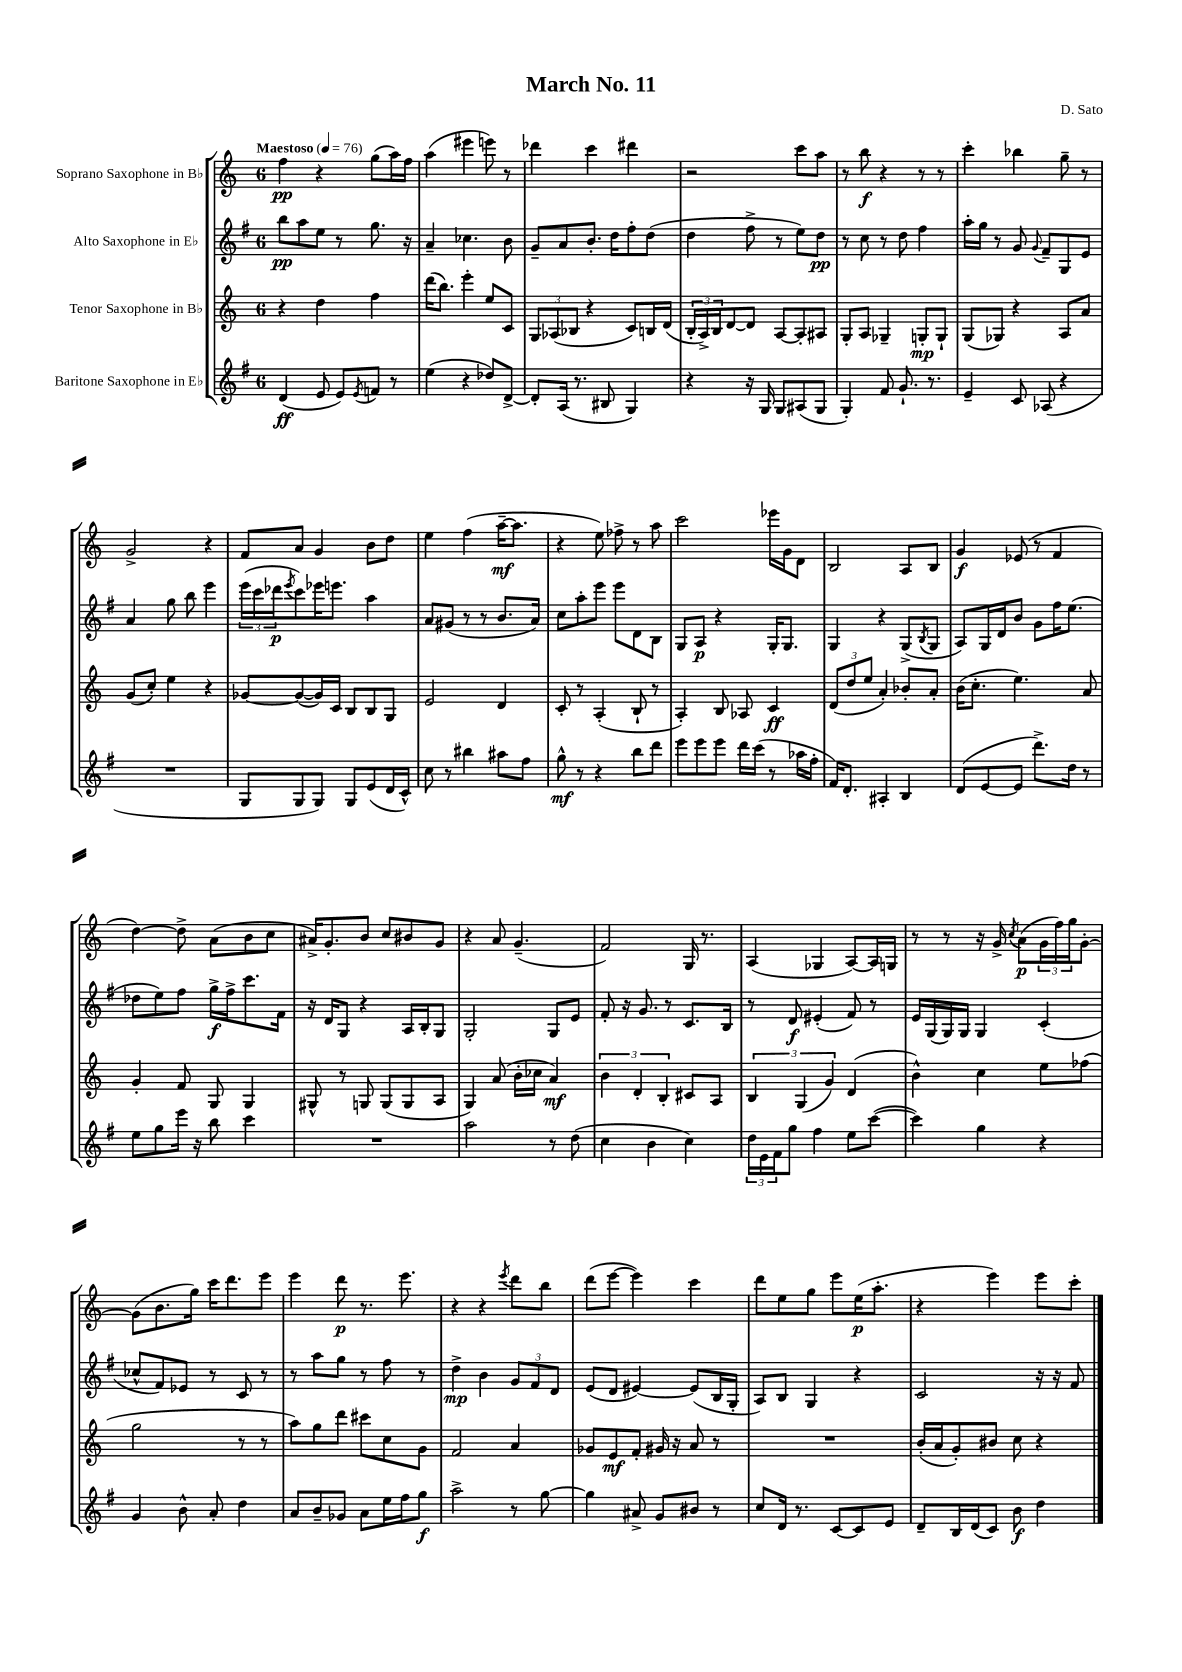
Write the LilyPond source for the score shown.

\header { title = "March No. 11" composer = "D. Sato" }
<<
\new StaffGroup <<
\new Staff = "s0" \with { instrumentName = "Soprano Saxophone in Bb" } {
    \clef treble \key c \major \once \override Staff.TimeSignature.style = #'single-digit \time 6/8 \tempo "Maestoso" 4 = 76
    f''4\pp r4 g''8( a''16) f''16 |
    a''4( eis'''4 e'''8) r8 |
    des'''4 c'''4 dis'''4 |
    r2 c'''8 a''8 |
    r8 b''8\f r4 r8 r8 |
    c'''4-. bes''4 g''8-- r8 |
    g'2-> r4 |
    f'8 a'8 g'4 b'8 d''8 |
    e''4 f''4( a''16~--\mf a''8. |
    r4 e''8) fes''8-> r8 a''8 |
    c'''2 ees'''16 g'16 d'8 |
    b2 a8 b8 |
    g'4\f ees'8( r8 f'4 |
    d''4~) d''8-> a'8( b'8 c''8 |
    ais'16->) g'8.-. b'8 c''8 bis'8 g'8 |
    r4 a'8 g'4.--( |
    f'2) g16 r8. |
    a4( ges4 a8~) a16 g16 |
    r8 r8 r16 g'16-> \acciaccatura { c''8 } a'8\p( \tuplet 3/2 { g'16 f''16) g''16 } g'8~-. |
    g'8( b'8. g''16) c'''16 d'''8. e'''8 |
    e'''4 d'''8\p r8. e'''8. |
    r4 r4 \acciaccatura { e'''8 } d'''8 b''8 |
    d'''8( e'''8~ e'''4) c'''4 |
    d'''8 e''8 g''8 e'''8 e''16\p( a''8.-. |
    r4 e'''4) e'''8 c'''8-. \bar "|." |
}
\new Staff = "s1" \with { instrumentName = "Alto Saxophone in Eb" } {
    \clef treble \key g \major \once \override Staff.TimeSignature.style = #'single-digit \time 6/8
    b''8\pp a''8 e''8 r8 g''8. r16 |
    a'4-- ces''4. b'8 |
    g'8-- a'8 b'8.-. d''16 fis''8-. d''8( |
    d''4 fis''8-> r8 e''8) d''8\pp |
    r8 c''8 r8 d''8 fis''4 |
    a''16-. g''16 r8 g'8 \appoggiatura { g'8 } fis'8-- g8 e'8 |
    a'4 g''8 b''8 e'''4 |
    \tuplet 3/2 { e'''16( c'''16 des'''16\p } \acciaccatura { e'''8 } c'''8) ees'''16 e'''8. a''4 |
    a'8 gis'8( r8 r8 b'8. a'16) |
    c''8 a''8-. e'''8 e'''8 d'8 b8 |
    g8 a8\p r4 g16-. g8. |
    g4 r4 g8->( \acciaccatura { b8 } g8 |
    a8) g16 d'16 b'8 g'8 fis''16 e''8.( |
    des''8 e''8) fis''8 g''16->\f fis''16-> c'''8. fis'16 |
    r16 d'16 g8 r4 a16 b16-. g8 |
    g2-. g8 e'8 |
    fis'8-. r16 g'8. r8 c'8. b16 |
    r8 d'8\f eis'4-.( fis'8) r8 |
    e'16 g16( g16) g16 g4 c'4-.( |
    ces''8-^ fis'8) ees'8 r8 c'8 r8 |
    r8 a''8 g''8 r8 fis''8 r8 |
    d''4->\mp b'4 \tuplet 3/2 { g'8 fis'8 d'8 } |
    e'8( d'8 eis'4~) eis'8( b16 g16-. |
    a8) b8 g4 r4 |
    c'2 r16 r16 fis'8 \bar "|." |
}
\new Staff = "s2" \with { instrumentName = "Tenor Saxophone in Bb" } {
    \clef treble \key c \major \once \override Staff.TimeSignature.style = #'single-digit \time 6/8
    r4 d''4 f''4 |
    d'''16( b''8.) e'''4-. e''8 c'8 |
    \tuplet 3/2 { g8 aes8( bes8 } r4 c'8) b16 d'16( |
    \tuplet 3/2 { b16-. a16->) b16 } d'8~ d'8 a8~ a8-. ais8 |
    g8-. a8 ges4-- g8-.\mp g8-! |
    g8( ges8) r4 a8 a'8 |
    g'8( c''8-.) e''4 r4 |
    ges'8~ ges'8~( ges'16) c'16 b8 b8 g8 |
    e'2 d'4 |
    c'8-. r8 a4-.( b8-! r8 |
    a4-.) b8 aes8 c'4\ff |
    \tuplet 3/2 { d'8( d''8 e''8 } a'4-.) bes'8-. a'8-. |
    b'16( c''8.-. e''4.) a'8 |
    g'4-. f'8 g8 g4 |
    gis8-^ r8 g8 g8( g8 a8 |
    g4) a'8( b'16-. ces''16 a'4\mf) |
    \tuplet 3/2 { b'4 d'4-. b4-. } cis'8 a8 |
    \tuplet 3/2 { b4 g4( g'4) } d'4( |
    b'4-^) c''4 e''8 fes''8( |
    g''2 r8 r8 |
    a''8) g''8 d'''8 cis'''8 c''8 g'8 |
    f'2 a'4 |
    ges'8 e'8\mf f'8-. gis'16 r16 a'8 r8 |
    R2. |
    b'16-.( a'16 g'8-.) bis'8 c''8 r4 \bar "|." |
}
\new Staff = "s3" \with { instrumentName = "Baritone Saxophone in Eb" } {
    \clef treble \key g \major \once \override Staff.TimeSignature.style = #'single-digit \time 6/8
    d'4\ff( e'8 e'8) \acciaccatura { e'8 } f'8 r8 |
    e''4( r4 des''8) d'8~-> |
    d'8-. a16( r8. bis8 g4) |
    r4 r16 g16 g8 ais8( g8 |
    g4-.) fis'8 g'8.-! r8. |
    e'4-- c'8 aes8( r4 |
    R2. |
    g8 g8 g8) g8 e'8( d'16 c'16-^) |
    c''8 r8 bis''4 ais''8 fis''8 |
    g''8-^\mf r8 r4 b''8 d'''8 |
    e'''8 e'''8 e'''8 d'''16 c'''16( r8 aes''16 fis''16-. |
    fis'16) d'8.-. ais4-. b4 |
    d'8( e'8~ e'8 d'''8.->) d''16 r8 |
    e''8 g''8 e'''16 r16 b''8 c'''4 |
    R2. |
    a''2 r8 d''8( |
    c''4 b'4 c''4) |
    \tuplet 3/2 { d''16 e'16 fis'16 } g''8 fis''4 e''8 c'''8~( |
    c'''4) g''4 r4 |
    g'4 b'8-^ a'8-. d''4 |
    a'8 b'8-- ges'8 a'8 e''16 fis''16 g''8\f |
    a''2-> r8 g''8~ |
    g''4 ais'8-> g'8 bis'8 r8 |
    c''8 d'16 r8. c'8~ c'8 e'8 |
    d'8-- b16 d'16( c'8) b'8\f d''4 \bar "|." |
}
>>
>>
\layout { \context { \Score \remove "Bar_number_engraver" } }
